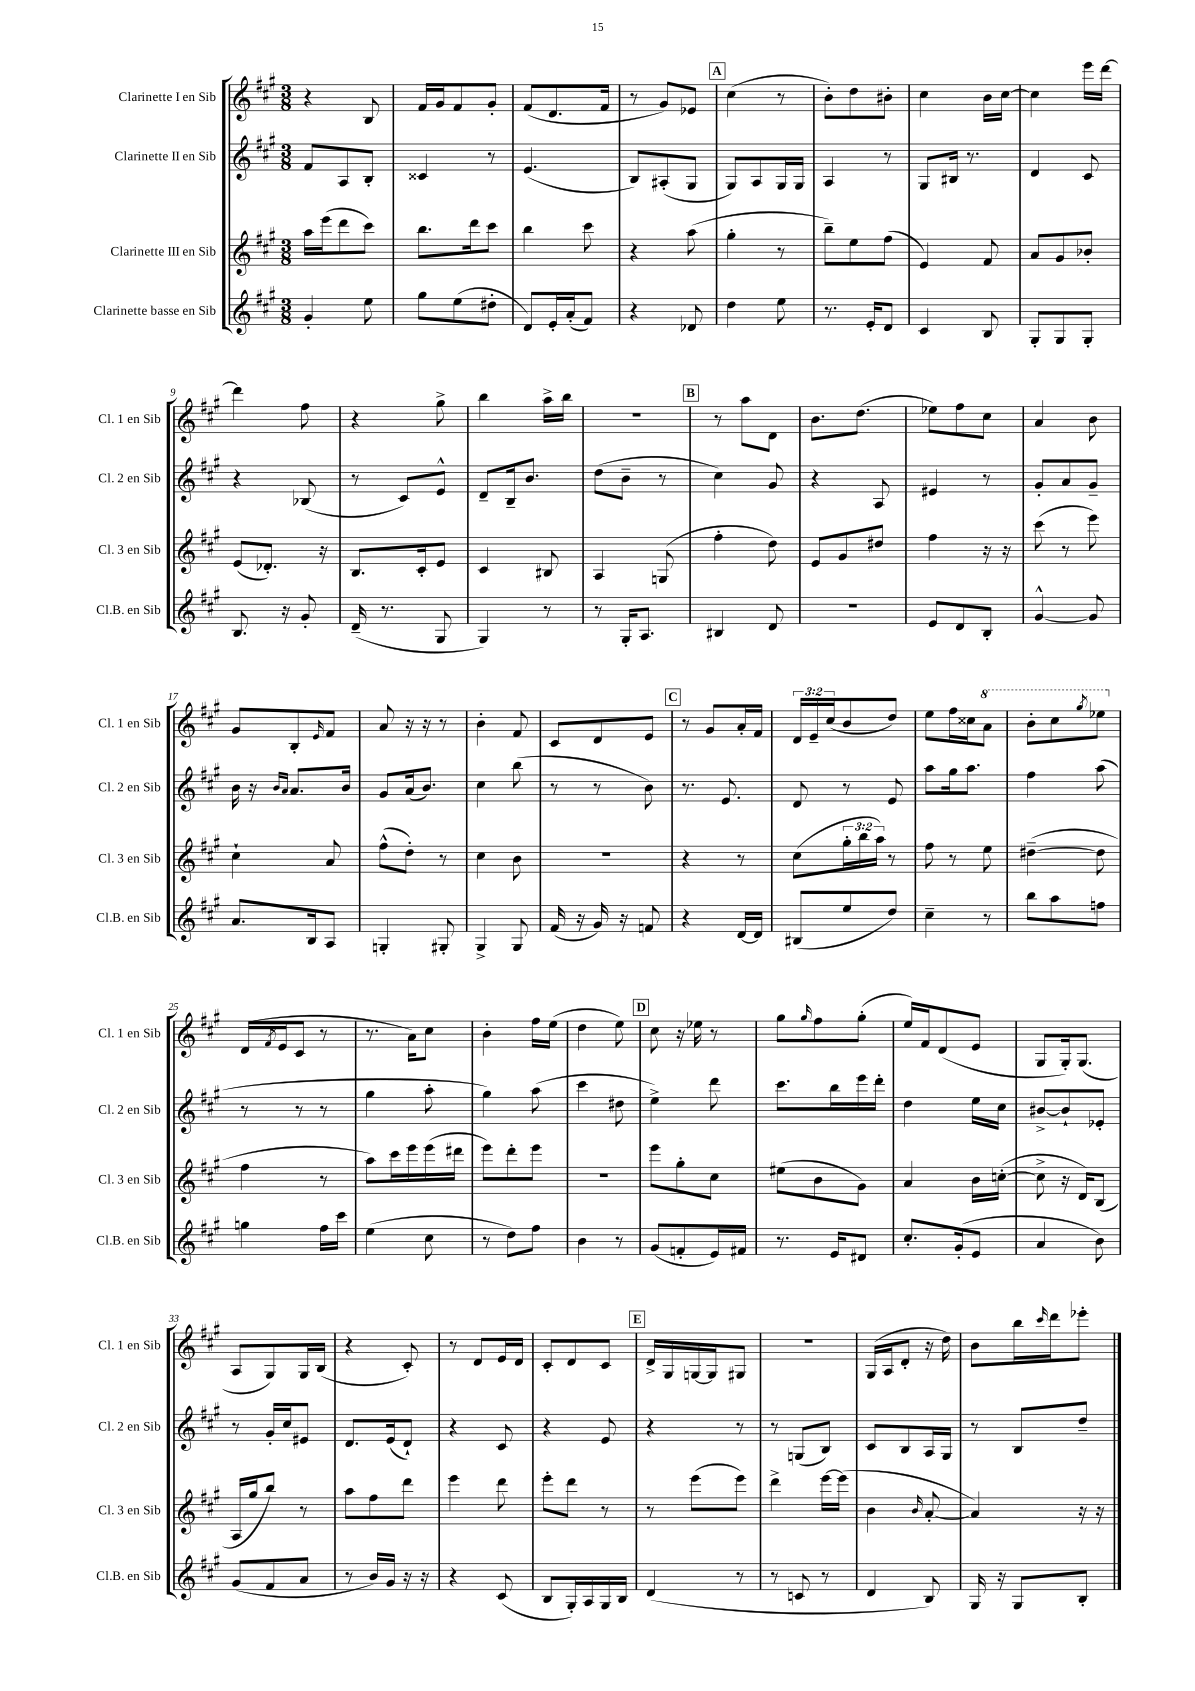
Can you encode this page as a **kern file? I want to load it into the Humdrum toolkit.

**kern	**kern	**kern	**kern
*part4	*part3	*part2	*part1
*staff4	*staff3	*staff2	*staff1
*I"Clarinette basse en Sib	*I"Clarinette III en Sib	*I"Clarinette II en Sib	*I"Clarinette I en Sib
*I'Cl.B. en Sib	*I'Cl. 3 en Sib	*I'Cl. 2 en Sib	*I'Cl. 1 en Sib
*clefG2	*clefG2	*clefG2	*clefG2
*k[f#c#g#]	*k[f#c#g#]	*k[f#c#g#]	*k[f#c#g#]
*M3/8	*M3/8	*M3/8	*M3/8
=1	=1	=1	=1
4g#'/	16aa\LL	8f#/L	4r
.	(16eee\J	.	.
.	8ddd\	8A/	.
8ee\	8ccc#\J)	8B'/J	8B/
=2	=2	=2	=2
8gg#\L	8.bb\L	4c##X/	16f#/LL
.	.	.	16g#/J
(8ee\	.	.	8f#/
.	16ddd\k	.	.
8dd#X'\J	8ccc#\J	8r	8g#'/J
=3	=3	=3	=3
8d/L)	4bb\	(4.e/	(8f#/L
16e'/L	.	.	8.d/
(16a'/J	.	.	.
8f#/J)	8ccc#\	.	.
.	.	.	16f#/Jk
=4	=4	=4	=4
4r	4r	8B/L)	8r
.	.	(8A#X'/	8g#/L)
8d-X/	(8aa\	8G#/J	8e-X/J
!!LO:REH:place=s1:t=A
=5	=5	=5	=5
4dd\	4gg#'\	8G#/L)	(4cc#\
.	.	8A/	.
8ee\	8r	16G#/L	8r
.	.	16G#/JJ	.
=6	=6	=6	=6
8.r	8bb~\L)	4A/	8b'\L)
.	8ee\	.	8dd\
16e'/KL	.	.	.
8d/J	(8ff#\J	8r	8b#X'\J
=7	=7	=7	=7
4c#/	4e/)	8G#/L	4cc#\
.	.	16B#X/Jk	.
.	.	8.r	.
8B/	8f#/	.	16b\LL
.	.	.	[16cc#\JJ
=8	=8	=8	=8
8G#'/L	8a/L	4d/	4cc#\]
8G#/	8g#/	.	.
8G#'/J	8b-X'/J	8c#/	16eee\LL
.	.	.	[16ddd\JJ
!!LO:LB:g=z
=9	=9	=9	=9
8.B/	(8e/L	4r	4ddd\]
.	8.d-X'/J)	.	.
16r	.	.	.
8g#'/	.	(8B-X/	8ff#\
.	16r	.	.
=10	=10	=10	=10
(16d~/	8.B/L	8r	4r
8.r	.	.	.
.	.	8c#/L)	.
.	16c#'/k	.	.
8G#/	8e/J	8e^^/J	8gg#^\
=11	=11	=11	=11
4G#/)	4c#/	8d~/L	4bb\
.	.	16B~/k	.
.	.	8.b/J	.
8r	8B#X/	.	16aa^\LL
.	.	.	16bb\JJ
=12	=12	=12	=12
8r	4A/	(8dd\L	4.r
16G#'/KL	.	8b~\J	.
8.A/J	.	.	.
.	(8Gn/	8r	.
!!LO:REH:place=s1:t=B
=13	=13	=13	=13
4B#X/	4ff#'\	4cc#\)	8r
.	.	.	8aa\L
8d/	8dd\)	8g#/	8d\J
=14	=14	=14	=14
4.r	8e/L	4r	8.b\L
.	8g#/	.	.
.	.	.	(8.dd\J
.	8dd#X/J	8A/	.
=15	=15	=15	=15
8e/L	4ff#\	4e#X/	8ee-X\L)
8d/	.	.	8ff#\
8B'/J	16r	8r	8cc#\J
.	16r	.	.
=16	=16	=16	=16
[4g#^^/	(8ccc#\	8g#'/L	4a/
.	8r	8a/	.
8g#/]	8eee\)	8g#~/J	8b\
!!LO:LB:g=z
=17	=17	=17	=17
8.a/L	4cc#`\	16b\	8g#/L
.	.	16r	.
.	.	16qqb/LL	.
.	.	16qqa/JJ	.
.	.	8.a/L	8B'/
16B/k	.	.	.
.	.	.	16qqe/
8A/J	8a/	.	8f#/J
.	.	16b/Jk	.
=18	=18	=18	=18
4Gn'/	(8ff#^^\L	8g#/L	8a/
.	8dd'\J)	(16a/k	16r
.	.	8.b/J)	16r
8G#X'/	8r	.	8r
=19	=19	=19	=19
4G#^/	4cc#\	4cc#\	4b'\
8G#/	8b\	(8bb\	8f#/
=20	=20	=20	=20
(16f#/	4.r	8r	8c#/L
16r	.	.	.
16g#/)	.	8r	8d/
16r	.	.	.
8fn/	.	8b\)	8e/J
!!LO:REH:place=s1:t=C
=21	=21	=21	=21
4r	4r	8.r	8r
.	.	.	8g#/L
.	.	8.e/	.
[16d/LL	8r	.	16a'/L
16d/JJ]	.	.	16f#/JJ
=22	=22	=22	=22
(8B#X/L	(8cc#\L	8d/	24d/LL
.	.	.	24e~/
.	.	.	(24cc#/J
8ee/	24gg#'\L	8r	8b/
.	24bb\	.	.
.	24aa\JJ)	.	.
8dd/J)	8r	8e/	8dd/J)
=23	=23	=23	=23
4cc#~\	8ff#\	8aa\L	8ee\L
.	8r	16gg#\k	16ff#\L
.	.	8.aa\J	16cc##X\J
*	*	*	*8va
8r	8ee\	.	8aa\J
=24	=24	=24	=24
8bb\L	([4dd#X~\	4ff#\	8bb'\L
8aa\	.	.	8ccc#\
.	.	.	8qggg#/
8ffn\J	8dd#\]	(8aa\	8eee-X\J
!!LO:LB:g=z
=25	=25	=25	=25
*	*	*	*X8va
4ggn\	4ff#\	8r	(16d/LL
.	.	.	8qf#/
.	.	.	16e/J
.	.	8r	8c#/J
16ff#\LL	8r	8r	8r
16ccc#\JJ	.	.	.
=26	=26	=26	=26
(4ee\	8aa\L)	4gg#\	8.r
.	16ccc#\L	.	.
.	16eee\	.	16a\KL)
8cc#\	(16eee\	8aa'\	8cc#\J
.	16ddd#X\JJ	.	.
=27	=27	=27	=27
8r	8eee\L)	4gg#\)	4b'\
8dd\L)	8ddd'\	.	.
8ff#\J	8eee\J	(8aa\	16ff#\LL
.	.	.	(16ee\JJ
=28	=28	=28	=28
4b\	4.r	4ccc#\	4dd\
8r	.	8dd#X\	8ee\)
!!LO:REH:place=s1:t=D
=29	=29	=29	=29
(8g#/L	8eee\L	4ee^\)	8cc#\
8fn'/	8gg#'\	.	16r
.	.	.	16ee-X\
16e/L)	8cc#\J	8ddd\	8r
16f#X/JJ	.	.	.
=30	=30	=30	=30
8.r	(8ee#X\L	8.ccc#\L	8gg#\L
.	.	.	16qqgg#/
.	8b\	.	8ff#\
16e/KL	.	16bb\L	.
8d#X/J	8g#\J)	16eee\	(8gg#'\J
.	.	16ddd'\JJ	.
=31	=31	=31	=31
8.cc#'/L	4a/	4dd\	16ee/LL)
.	.	.	16f#/J
.	.	.	(8d/
(16g#'/k	.	.	.
8e/J	16b\LL	16ee\LL	8e/J
.	([16ccn'\JJ	16cc#\JJ	.
=32	=32	=32	=32
4a/	8cc^\]	[8b#X^/L	8G#/L
.	16r	8b#`/]	16G#'/k)
.	16d/KL)	.	(8.G#/J
8b\)	(8B/J	8e-X'/J	.
!!LO:LB:g=z
=33	=33	=33	=33
(8g#/L	16A/LL	8r	8A/L
.	16gg#/J	.	.
8f#/	8bb/J)	16g#'/LL	8G#/)
.	.	16cc#/J	.
8a/J	8r	8e#X/J	16G#/L
.	.	.	(16B/JJ
=34	=34	=34	=34
8r	8aa\L	8.d/L	4r
16b/LL)	8ff#\	.	.
16g#/JJ	.	(16e/k	.
16r	8ddd\J	8d`/J)	8c#'/)
16r	.	.	.
=35	=35	=35	=35
4r	4eee\	4r	8r
.	.	.	8d/L
(8c#/	8ddd\	8c#/	16e/L
.	.	.	16d/JJ
=36	=36	=36	=36
8B/L	8eee'\L	4r	8c#'/L
16G#'/L)	8ddd\J	.	8d/
16A/	.	.	.
16G#/	8r	8e/	8c#/J
16B/JJ	.	.	.
!!LO:REH:place=s1:t=E
=37	=37	=37	=37
(4d/	8r	4r	16d^/LL
.	.	.	16G#/
.	(8eee\L	.	[16Gn/
.	.	.	16G/J]
8r	8eee\J)	8r	8G#X/J
=38	=38	=38	=38
8r	4ddd^\	8r	4.r
8cn/	.	(8Gn/L	.
8r	[16eee\LL	8B/J)	.
.	(16eee\JJ]	.	.
=39	=39	=39	=39
4d/	4b\	8c#/L	(16G#/LL
.	.	.	16A/J
.	.	8B/	8d'/J
.	16qqb/	.	.
8B/)	[8a'/	16A/L	16r
.	.	16G#/JJ	16dd\)
=40	=40	=40	=40
16G#/	4a/])	8r	8b\L
16r	.	.	.
8G#/L	.	8B/L	16bb\L
.	.	.	16qqccc#/
.	.	.	16ddd\J
8B'/J	16r	8dd~/J	8eee-X'\J
.	16r	.	.
==	==	==	==
*-	*-	*-	*-
